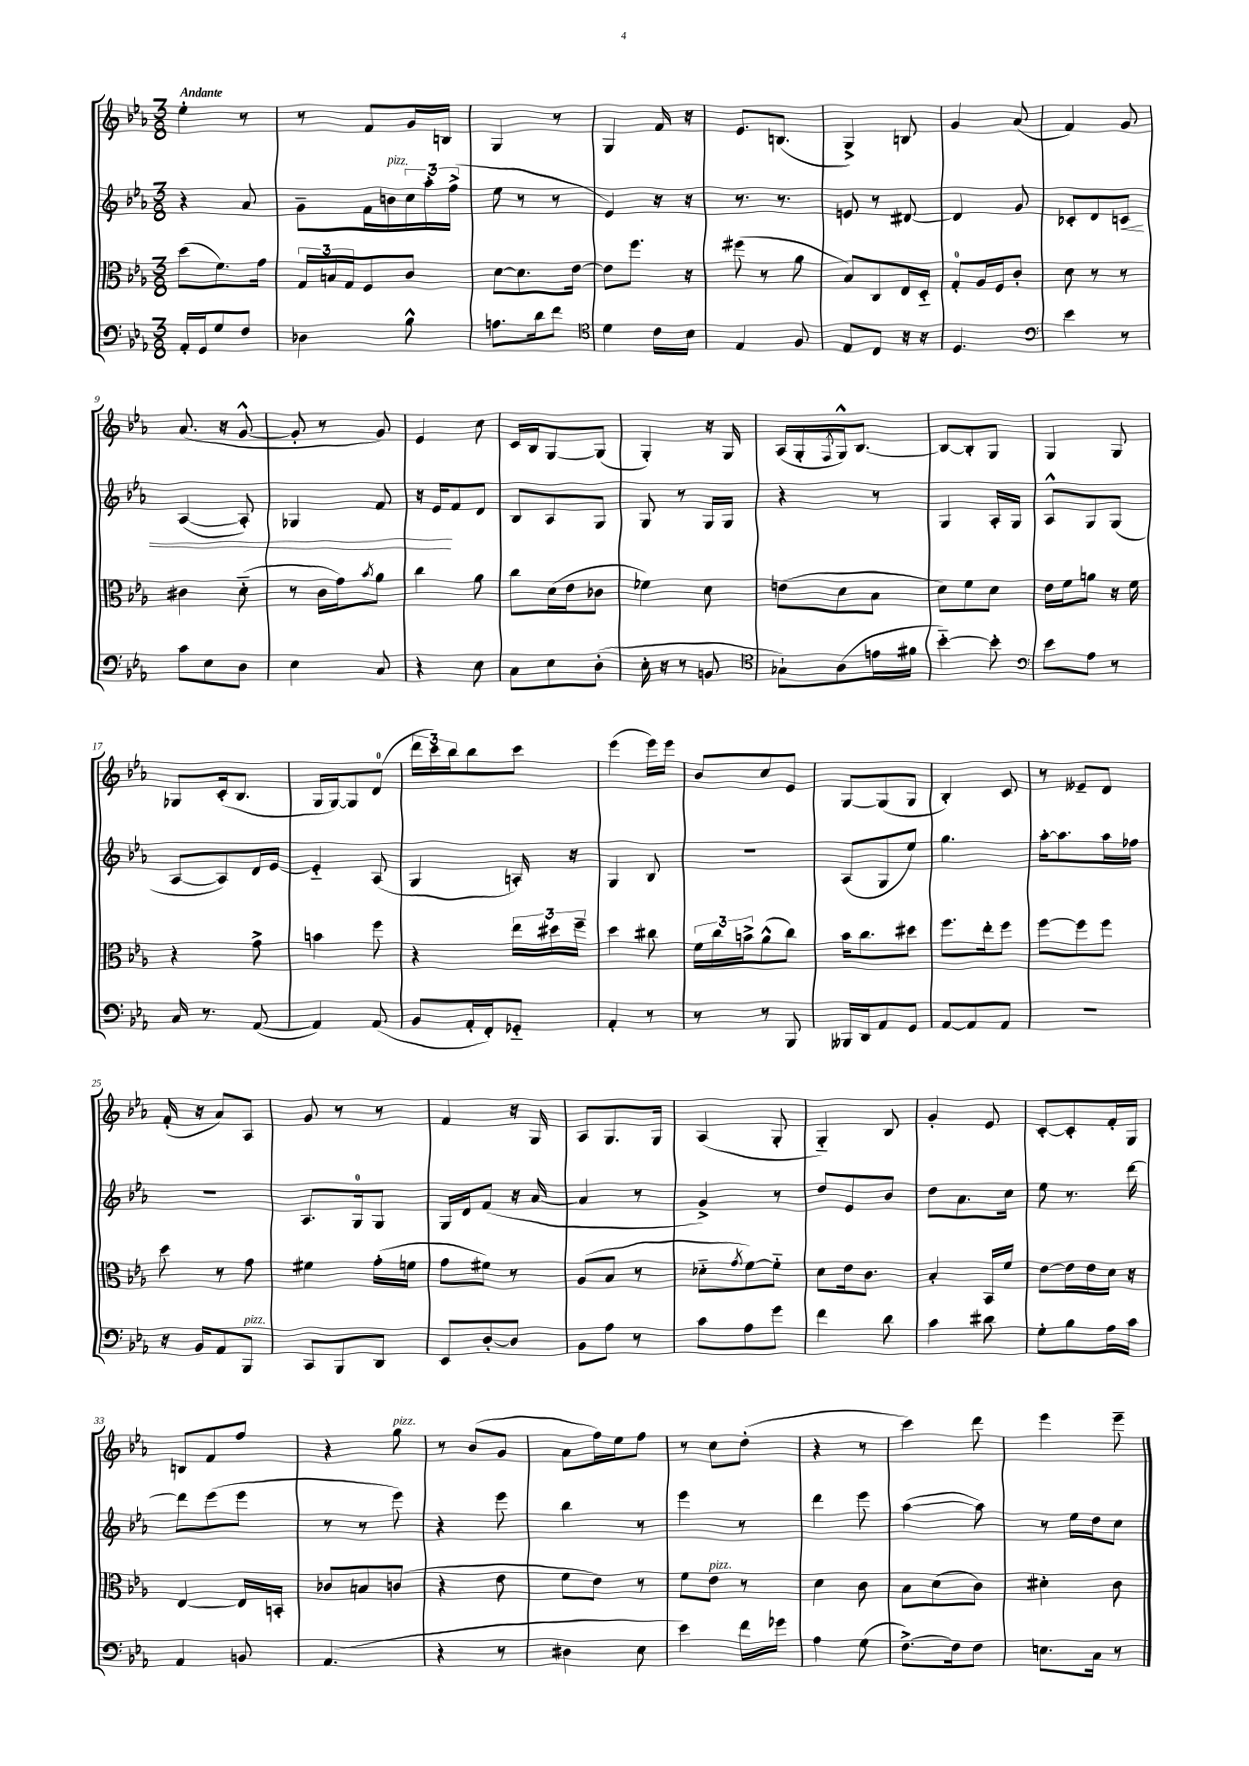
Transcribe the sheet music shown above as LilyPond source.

<<
\new StaffGroup <<
\new Staff = "s0" {
    \clef treble \key ees \major \numericTimeSignature \time 3/8 \tempo "Andante"
    ees''4-. r8 |
    r8 f'8 g'16 b16 |
    g4 r8 |
    g4 f'16 r16 |
    ees'8. b8.( |
    g4->) b8 |
    g'4 aes'8( |
    f'4) g'8 |
    aes'8.( r16 g'8~-^ |
    g'8-. r8 g'8) |
    ees'4 c''8 |
    c'16 bes16 g8~ g8( |
    g4-.) r16 g16 |
    aes16( g16-. \acciaccatura { f8 } g16-^) bes8.~ |
    bes8~ bes8-. g8 |
    g4 g8 |
    ges8 c'16-.( bes8. |
    g16 g16~) g8 d'8-0( |
    \tuplet 3/2 { d'''16 c'''16) bes''16 } bes''8 c'''8 |
    ees'''4( ees'''16) ees'''16 |
    bes'8 c''8 ees'8 |
    g8~ g8( g8 |
    bes4-.) c'8 |
    r8 eeses'8-- d'8 |
    f'16-.( r16 aes'8) aes8 |
    g'8 r8 r8 |
    f'4 r16 g16 |
    aes8 g8. g16 |
    aes4( g8-. |
    g4-_) bes8 |
    g'4-. ees'8 |
    c'8~-. c'8-. f'16-. g16 |
    b8 f'8 f''8 |
    r4 g''8^\markup { \italic "pizz." } |
    r8 bes'8( g'8 |
    aes'8 f''16) ees''16 f''8 |
    r8 c''8 d''8-.( |
    r4 r8 |
    c'''4) d'''8 |
    ees'''4 ees'''8-- \bar "|." |
}
\new Staff = "s1" {
    \clef treble \key ees \major \numericTimeSignature \time 3/8
    r4 aes'8 |
    g'8-- f'16 b'16^\markup { \italic "pizz." } \tuplet 3/2 { c''16 aes''16-. f''16->( } |
    ees''8 r8 r8 |
    ees'4) r16 r16 |
    r8. r8. |
    e'8 r8 dis'8~ |
    dis'4 g'8 |
    ces'8-. d'8 c'8\< |
    aes4~( aes8-.) |
    ges4 f'8 |
    r16 ees'16\! f'8 d'8 |
    bes8 aes8 g8 |
    g8 r8 g16 g16 |
    r4 r8 |
    g4 aes16-. g16 |
    aes8-^ g8 g8( |
    aes8~ aes8) d'16 ees'16~ |
    ees'4-_ aes8( |
    g4 a16-.) r16 |
    g4 bes8 |
    R4. |
    aes8( g8 ees''8) |
    g''4. |
    aes''16~-. aes''8. aes''16 fes''16 |
    R4. |
    aes8. g16-0 g8 |
    g16 d'16 f'8( r16 aes'16~ |
    aes'4 r8 |
    g'4->) r8 |
    d''8 ees'8 bes'8 |
    d''8 aes'8. c''16 |
    ees''8 r8. d'''16~ |
    d'''8 ees'''8( ees'''8 |
    r8 r8 ees'''8) |
    r4 ees'''8 |
    bes''4 r8 |
    ees'''4 r8 |
    d'''4 ees'''8 |
    aes''4~( aes''8) |
    r8 ees''16 d''16 c''8 \bar "|." |
}
\new Staff = "s2" {
    \clef alto \key ees \major \numericTimeSignature \time 3/8
    d''8( f'8.) g'16 |
    \tuplet 3/2 { g16 b16 g16 } f8 c'8 |
    d'8~ d'8. ees'16~ |
    ees'8 f''8. r16 |
    fis''8( r8 aes'8 |
    bes8) c8 ees16 d16-_ |
    g8-0-. aes16 f16 c'8-. |
    d'8 r8 r8 |
    cis'4 d'8-_( |
    r8 c'16 g'16) \acciaccatura { bes'8 } aes'8 |
    c''4 aes'8 |
    c''8 d'16( ees'16 ces'8 |
    fes'4) d'8 |
    e'8( d'8 bes8 |
    d'8) f'8 d'8 |
    ees'16 f'16 a'8 r16 f'16 |
    r4 g'8-> |
    b'4 f''8 |
    r4 \tuplet 3/2 { ees''16 dis''16 f''16-- } |
    d''4 cis''8 |
    \tuplet 3/2 { f'16 c''16 b'16-> } aes'8-^( c''8) |
    bes'16 c''8. dis''8 |
    f''8. ees''16-. f''8 |
    f''8~ f''8 f''8 |
    d''8 r8 g'8 |
    fis'4 g'16-.( f'16 |
    g'8 fis'8) r8 |
    aes8( bes8 r8 |
    des'8-_ \acciaccatura { g'8 } f'8~) f'8-_ |
    d'8 ees'16 c'8. |
    bes4-. bes,16 f'16 |
    ees'8~ ees'16 ees'16 d'16 r16 |
    ees4~ ees16 b,16-. |
    ces'8 b8 c'8( |
    r4 ees'8 |
    f'8 ees'8) r8 |
    f'8 ees'8^\markup { \italic "pizz." } r8 |
    d'4 c'8 |
    bes8 d'8( c'8) |
    dis'4-. c'8 \bar "|." |
}
\new Staff = "s3" {
    \clef bass \key ees \major \numericTimeSignature \time 3/8
    aes,16-. g,16 g8 f8 |
    des4 bes8-^ |
    a8. d'16 f'8 |
    \clef tenor d'4 c'16 bes16 |
    ees4 f8 |
    ees8 c8 r16 r16 |
    d4. |
    \clef bass ees'4 r8 |
    c'8 ees8 d8 |
    ees4 c8 |
    r4 ees8 |
    c8 ees8 d8-.( |
    ees16-. r16 r8 b,8 |
    \clef tenor ges8-!) aes8( e'16 fis'16 |
    bes'4~-_) bes'8-. |
    \clef bass ees'8 aes8 r8 |
    c16 r8. aes,8~( |
    aes,4) aes,8( |
    bes,8 aes,16-. f,16-.) ges,8-_ |
    aes,4-. r8 |
    r8 r8 bes,,8 |
    beses,,16 d,16 aes,8 g,8 |
    aes,8~ aes,8 aes,8 |
    R4. |
    r16 bes,16 aes,8 bes,,8^\markup { \italic "pizz." } |
    c,8 bes,,8 d,8 |
    ees,8 d8~-. d8 |
    bes,8 aes8 r8 |
    c'8 aes8 g'8 |
    f'4 d'8 |
    c'4 dis'8 |
    g8-. bes8 aes16 c'16 |
    aes,4 b,8 |
    aes,4.( |
    r4 r8 |
    dis4 ees8 |
    ees'4) f'16 ges'16 |
    aes4 g8( |
    f8.~->) f16 f8 |
    e8. c16 r8 \bar "|." |
}
>>
>>
